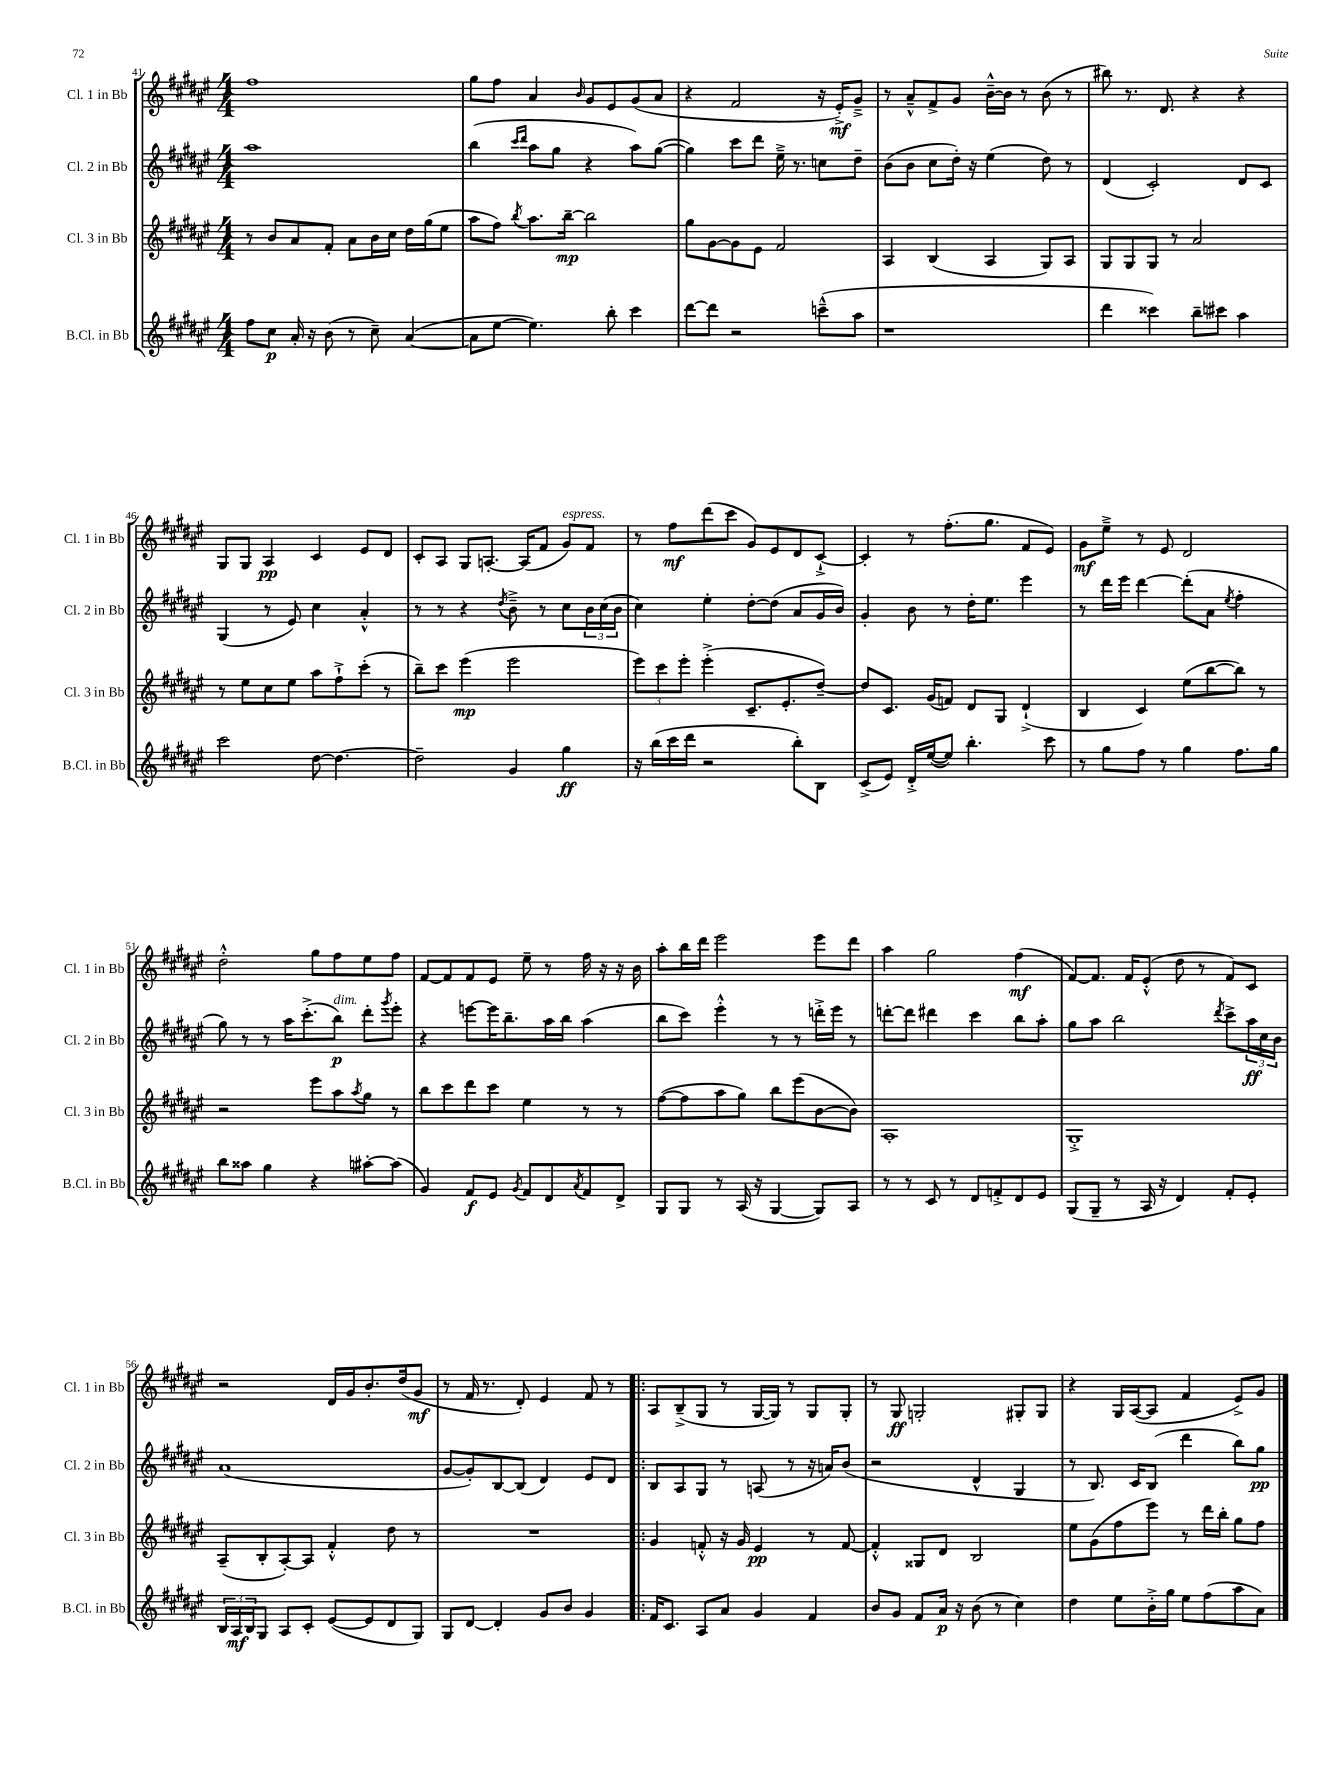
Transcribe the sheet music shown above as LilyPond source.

<<
\new StaffGroup <<
\new Staff = "s0" \with { instrumentName = "Cl. 1 in Bb" shortInstrumentName = "Cl. 1 in Bb" } {
    \clef treble \key fis \major \numericTimeSignature \time 4/4
    fis''1 |
    gis''8 fis''8 ais'4 \grace { b'16 } gis'8 eis'8 gis'8( ais'8 |
    r4 fis'2 r16 eis'16-.->\mf) gis'8---> |
    r8 ais'8---^ fis'8-> gis'8 b'16~---^ b'16 r8 b'8( r8 |
    bis''8) r8. dis'8. r4 r4 |
    gis8 gis8 ais4\pp cis'4 eis'8 dis'8 |
    cis'8-. ais8 gis8 a8.~-. a16( fis'8 gis'8^\markup { \italic "espress." }) fis'8 |
    r8 fis''8\mf dis'''8( cis'''8 gis'8) eis'8 dis'8 cis'8~-!-> |
    cis'4-. r8 fis''8.-.( gis''8. fis'8 eis'8) |
    gis'8\mf eis''8---> r8 eis'8 dis'2 |
    dis''2-.-^ gis''8 fis''8 eis''8 fis''8 |
    fis'8~ fis'8 fis'8 eis'8 eis''8-- r8 fis''16 r16 r16 b'16 |
    ais''8-. b''16 dis'''16 eis'''2 eis'''8 dis'''8 |
    ais''4 gis''2 fis''4\mf( |
    fis'8~) fis'8. fis'16 eis'8-.-^( dis''8 r8 fis'8) cis'8 |
    r2 dis'16 gis'16 b'8.-. dis''16( gis'8\mf |
    r8 fis'16 r8. dis'8-.) eis'4 fis'8 r8 |
    \bar ".|:" ais8 b8--->( gis8 r8 gis16~ gis16) r8 gis8 gis8-. |
    r8 gis8\ff g2-. gis8-. gis8 |
    r4 gis16 ais16~( ais8 fis'4 eis'8->) gis'8 \bar "|." |
}
\new Staff = "s1" \with { instrumentName = "Cl. 2 in Bb" shortInstrumentName = "Cl. 2 in Bb" } {
    \clef treble \key fis \major \numericTimeSignature \time 4/4
    ais''1 |
    b''4( \grace { cis'''16 dis'''16 } ais''8 gis''8 r4 ais''8) gis''8~( |
    gis''4) cis'''8 dis'''8 eis''16---> r8. c''8 dis''8-- |
    b'8( b'8 cis''8 dis''16-.) r16 eis''4( dis''8) r8 |
    dis'4( cis'2-.) dis'8 cis'8 |
    gis4( r8 eis'8) cis''4 ais'4-.-^ |
    r8 r8 r4 \acciaccatura { dis''8 } b'8---> r8 cis''8 \tuplet 3/2 { b'16 cis''16( b'16 } |
    cis''4) eis''4-. dis''8~-. dis''8( ais'8 gis'16 b'16) |
    gis'4-. b'8 r8 dis''16-. eis''8. eis'''4 |
    r8 dis'''16 eis'''16 dis'''4~ dis'''8-.( ais'8 \acciaccatura { eis''8 } fis''4-. |
    gis''8) r8 r8 ais''16 cis'''8.-.->( b''8\p^\markup { \italic "dim." }) dis'''8-. \acciaccatura { gis'''8 } eis'''8-. |
    r4 e'''8~ e'''16 b''8.-- ais''16 b''16 ais''4( |
    b''8 cis'''8) eis'''4-.-^ r8 r8 d'''16-.-> eis'''16 r8 |
    d'''8~-. d'''8 dis'''4 cis'''4 b''8 ais''8-. |
    gis''8 ais''8 b''2 \acciaccatura { dis'''8 } cis'''8-> \tuplet 3/2 { ais''16\ff cis''16 b'16 } |
    ais'1( |
    gis'8~ gis'8-.) b8~ b8( dis'4) eis'8 dis'8 |
    \bar ".|:" b8 ais8 gis8 r8 a8( r8 r16 a'16) b'8( |
    r2 dis'4-^ gis4 |
    r8 b8.) cis'16 b8( dis'''4 b''8) gis''8\pp \bar "|." |
}
\new Staff = "s2" \with { instrumentName = "Cl. 3 in Bb" shortInstrumentName = "Cl. 3 in Bb" } {
    \clef treble \key fis \major \numericTimeSignature \time 4/4
    r8 b'8 ais'8 fis'8-. ais'8 b'16 cis''16 dis''16 gis''16( eis''8 |
    ais''8 fis''8) \acciaccatura { b''8 } ais''8. b''16~--\mp b''2 |
    gis''8 gis'8~ gis'8 eis'8 fis'2 |
    ais4 b4( ais4 gis8) ais8 |
    gis8 gis8 gis8 r8 ais'2 |
    r8 eis''8 cis''8 eis''8 ais''8 fis''8-!-> cis'''8-.( r8 |
    b''8--) cis'''8 eis'''4\mp( eis'''2 |
    \tuplet 3/2 { eis'''8) cis'''8 eis'''8-. } eis'''4-.->( cis'8.-- eis'8.-. dis''8~--) |
    dis''8 cis'8. gis'16( f'8) dis'8 gis8 dis'4-!->( |
    b4 cis'4) eis''8( b''8~ b''8) r8 |
    r2 eis'''8 ais''8 \acciaccatura { ais''8 } gis''8 r8 |
    b''8 cis'''8 dis'''8 cis'''8 eis''4 r8 r8 |
    fis''8~( fis''8 ais''8 gis''8) b''8 eis'''8( b'8~ b'8) |
    ais1-. |
    gis1-.-> |
    ais8--( b8-. ais8~-.) ais8 fis'4-.-^ dis''8 r8 |
    R1 |
    \bar ".|:" gis'4 f'8-.-^ r16 gis'16 eis'4\pp r8 f'8~ |
    f'4-.-^ gisis8 dis'8 b2 |
    eis''8 gis'8( fis''8 eis'''8) r8 dis'''16 b''16-. gis''8 fis''8 \bar "|." |
}
\new Staff = "s3" \with { instrumentName = "B.Cl. in Bb" shortInstrumentName = "B.Cl. in Bb" } {
    \clef treble \key fis \major \numericTimeSignature \time 4/4
    fis''8 cis''8\p ais'16-. r16 b'8( r8 cis''8--) ais'4~( |
    ais'8 eis''8~ eis''4.) b''8-. cis'''4 |
    dis'''8~ dis'''8 r2 c'''8---^( ais''8 |
    r1 |
    dis'''4 cisis'''4) b''8-- cis'''8 ais''4 |
    cis'''2 dis''8~ dis''4.~ |
    dis''2-- gis'4 gis''4\ff |
    r16 b''16( cis'''16 dis'''16 r2 b''8-.) b8 |
    cis'8->( eis'8) dis'16-.-> eis''16~( eis''8) b''4.-. cis'''8 |
    r8 gis''8 fis''8 r8 gis''4 fis''8. gis''16 |
    b''8 aisis''8 gis''4 r4 ais''8~-. ais''8( |
    gis'4) fis'8\f eis'8 \acciaccatura { gis'8 } fis'8 dis'8 \acciaccatura { ais'8 } fis'8 dis'8-> |
    gis8 gis8 r8 ais16( r16 gis4~ gis8) ais8 |
    r8 r8 cis'8 r8 dis'8 f'8-.-> dis'8 eis'8 |
    gis8( gis8-- r8 ais16 r16 dis'4) fis'8-. eis'8-. |
    \tuplet 3/2 { b16 ais16\mf b16 } gis8 ais8 cis'8-. eis'8~( eis'8 dis'8 gis8) |
    gis8 dis'8~ dis'4-. gis'8 b'8 gis'4 |
    \bar ".|:" fis'16 cis'8. ais8 ais'8 gis'4 fis'4 |
    b'8 gis'8 fis'8 ais'16\p r16 b'8( r8 cis''4) |
    dis''4 eis''8 b'16-.-> gis''16 eis''8 fis''8( ais''8 ais'8) \bar "|." |
}
>>
>>
\layout { \context { \Score currentBarNumber = #41 } }
